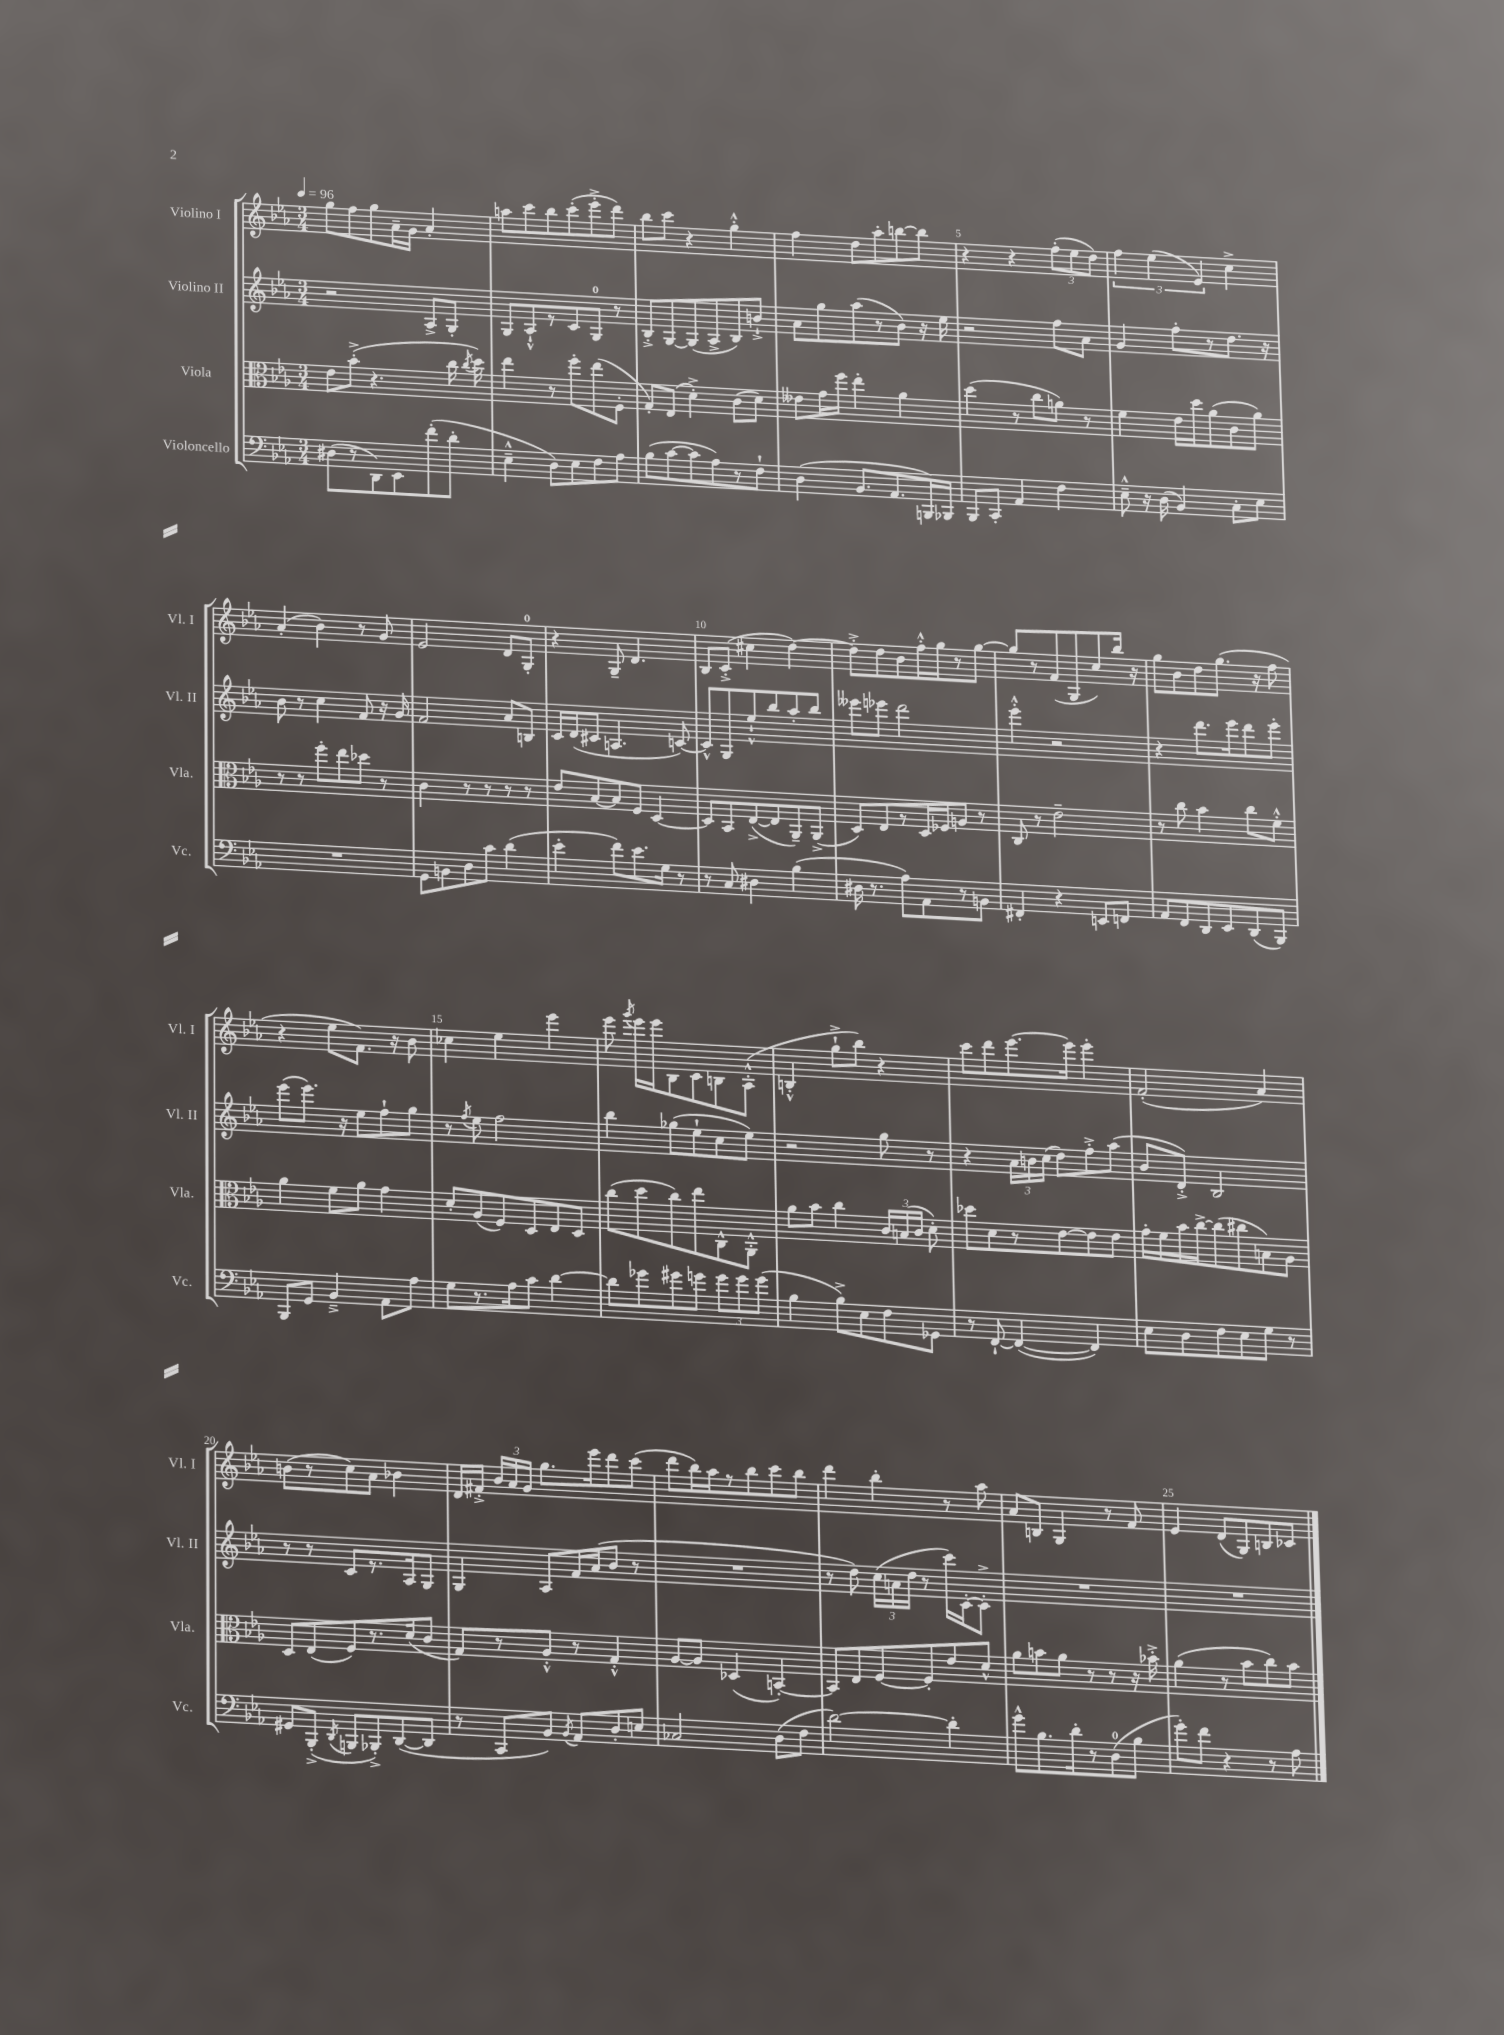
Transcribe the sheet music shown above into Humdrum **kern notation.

**kern	**kern	**kern	**kern
*part4	*part3	*part2	*part1
*staff4	*staff3	*staff2	*staff1
*I"Violoncello	*I"Viola	*I"Violino II	*I"Violino I
*I'Vc.	*I'Vla.	*I'Vl. II	*I'Vl. I
*clefF4	*clefC3	*clefG2	*clefG2
*k[b-e-a-]	*k[b-e-a-]	*k[b-e-a-]	*k[b-e-a-]
*M3/4	*M3/4	*M3/4	*M3/4
*MM96	*MM96	*MM96	*MM96
=1	=1	=1	=1
(8D#X\L	8e-\L	2r	8gg\L
8r	(8b-'^\J	.	8ff\
8DD\)	4.r	.	8gg\
8EE-\	.	.	16a-~\L
.	.	.	16g\JJ
(8f'\	.	8A-^/L	4a-'/
8d'\J	16cc\	8G'/J	.
.	8qcc/	.	.
.	16dd\)	.	.
=2	=2	=2	=2
4E-~^^\	4ee-\	8G/L	8aan\L
.	.	8A-`^^/	8ccc\
8D\L)	8r	8r	8bb-\
8E-\	8ff'\L	8c/	(8ccc'\
8F\	(8ee-\	8G/J	8eee-'^\
8A-\J	8F'\J	8r	8ddd\J)
=3	=3	=3	=3
(8B-\L	8G'/L)	8B-'^/L	8bb-\L
[8c\	(8E-/J	[8G/	8ccc\J
8c\]	4d'^\)	(8G/]	4r
8A-\)	.	8A-^/	.
8r	(8c\L	8B-/)	4gg'^^\
8F`\J	8d\J)	8bn`^/J	.
=4	=4	=4	=4
(4D\	8e--X\L	8a-\L	4ff\
.	16g\L	8gg\	.
.	16ff\JJ	.	.
8.BB-/L	4ee-'\	(8aa-\	8dd\L
.	.	8r	8aa-'\
8.AA-/	.	.	.
.	4a-\	8b-\J)	[8bbn\
16BBBn/L)	.	16r	8bb\J]
16BBB-X/JJ	.	16ee-\	.
=5	=5	=5	=5
8BBB-/L	(4dd\	2r	4r
8CC'/J	.	.	.
4AA-/	8r	.	4r
.	8cc\L	.	.
4F\	8an\J)	8ff\L	(12ff'\L
.	.	.	12ee-\
.	8r	8a-\J	.
.	.	.	12dd\J)
=6	=6	=6	=6
8E-~^^\	4f\	4g/	6ff\
16r	.	.	.
.	.	.	(6ee-\
(16D\	.	.	.
4BB-/)	16e-\LL	8ff'\L	.
.	16dd\J	.	.
.	.	.	6e-/)
.	(8a-\	8r	.
8C'\L	8c\	8.dd\J	4cc^\
8E-\J	8a-\J)	.	.
.	.	16r	.
!!LO:LB:g=z
=7	=7	=7	=7
2.r	8r	8b-\	(4a-'/
.	8r	8r	.
.	8ff'\L	4cc\	4b-\)
.	8ee-\	.	.
.	8dd-X\J	8f/	8r
.	8r	16r	8g/
.	.	16g/	.
=8	=8	=8	=8
8GG\L	4c\	2f/	2e-/
8BBn\	.	.	.
8D\	8r	.	.
8c\J	8r	.	.
(4d\	8r	8a-/L	8d/L
.	8r	8Bn/J	8G'/J
=9	=9	=9	=9
4e-'\	8e-/L	16c/LL	4r
.	.	(16d/J	.
.	[8B-/	8c#X/J	.
8f\L)	8B-/]	4.An/	8G~/
8.e-\	8F/J	.	4.d/
.	[4D/	.	.
16G\Jk	.	.	.
8r	.	[8cn/)	.
=10	=10	=10	=10
8r	8D/L]	8c^^/L]	8B-/L
8C/	8BB-/	8G/	(8c'^/J
4D#X\	([8E-^/	8ee-`^^/	4cc#X\
.	8E-/]	8bb-/	.
(4B-\	8AA-~/)	8aa-'/	[4dd\)
.	(8AA-^/J	8bb-/J	.
=11	=11	=11	=11
16D#X\	8D/L)	8eee--X\L	8dd'^\L]
8.r	.	.	.
.	8E-/	8eee-X\J	8dd\
8A-\L)	8r	2ddd\	8b-\
8AA-\	16D/L	.	16ff'^^\L
.	16F-X/J	.	16gg\J
8r	8An/J	.	8r
8BBn\J	8r	.	[8gg\J
=12	=12	=12	=12
4FF#X'/	8C/	4eee-'^^\	8gg/L]
.	8r	.	8r
4r	2e-~\	2r	(8f/
.	.	.	8G/
8EEn/L	.	.	8cc/)
8FFn/J	.	.	16bb-/Jk
.	.	.	16r
=13	=13	=13	=13
8AA-/L	8r	4r	8gg\L
8FF/	8cc\	.	8b-\
8DD/	4b-\	8.ddd\L	8dd\
8EE-/	.	.	(8.gg\J
.	.	16eee-\k	.
(8DD/	8cc\L	8ddd\	.
.	.	.	16r
8BBB-/J)	8f'^^\J	8eee-'\J	8ff\
!!LO:LB:g=z
=14	=14	=14	=14
8BBB-/L	4a-\	(8eee-\L	4r
8GG/J	.	8.eee-\J)	.
4BB-~^/	8f\L	.	8ee-\L
.	.	16r	.
.	8a-\J	8ee-\L	8.f\J)
8AA-\L	4g\	8ff`\	.
.	.	.	16r
8A-\J	.	8gg\J	8b-\
=15	=15	=15	=15
8G\L	8d'/L	8r	4cc-X\
.	.	8qff/	.
8.r	(8A-/	8ee-\	.
.	8F/)	2ff\	4ee-\
16A-\k	.	.	.
8c\J	8D/	.	.
[4d\	8E-/	.	4eee-\
.	8D/J	.	.
=16	=16	=16	=16
8d\L]	(8cc\L	4bb-\	8eee-\
.	.	.	8qggg/
8g-X\	8dd\	.	16eee-\LL
.	.	.	16eee-\J
8g#X\	8cc\)	(8gg-X\L	8B-\
8gn\J	8ee-\	8ee-`\	8c\
12g\L	8C^^\	8cc\	8Bn\
12g\	.	.	.
.	8AA-'^^\J	8ee-\J)	(8A-'^^\J
(12g\J	.	.	.
=17	=17	=17	=17
4B-\	8a-\L	2r	4Bn'^^/
.	8b-\J	.	.
8B-^\L)	4cc\	.	8gg`^\L
8E-\	.	.	8bb-\J)
8F\	24c/LL	8gg\	4r
.	(24Bn/	.	.
.	24c/JJ	.	.
8GG-X\J	8d'\)	8r	.
=18	=18	=18	=18
8r	8dd-X\L	4r	8ccc\L
[8FF`/	8d\	.	8ddd\
(4FF/_	8r	24a-\LL	[8.eee-\
.	.	24bn\	.
.	.	(24cc\JJ	.
.	[8e-\	8dd\L)	.
.	.	.	16eee-\Jk]
4FF/])	8e-\]	8ff'^\	4eee-'\
.	8e-\J	(8aa-\J	.
=19	=19	=19	=19
8E-\L	16g'\LL	8b-/L	(2f'/
.	16f\	.	.
8D\	16b-\	8d'^/J)	.
.	[16cc^\J	.	.
8F\	(8cc\]	2B-/	.
8E-\	8cc#X\	.	.
8G\J	8Bn\)	.	4a-/)
8r	8A-\J	.	.
!!LO:LB:g=z
=20	=20	=20	=20
8GG#X/L	8D/L	8r	(8bn\L
(8BBB-'^/J	(8E-/	8r	8r
8qDD/	.	.	.
8BBBn/L	8F/)	8c/L	8cc\)
8BBB-X'^/)	8.r	8.r	8a-\J
([8DD/	.	.	4b-X\
.	(16d/k	16A-/k	.
8DD/J]	8c/J	8G/J	.
=21	=21	=21	=21
8r	8G/L)	4G/	16d/LL
.	.	.	16f#X'^/JJ
8CC/L	8r	.	24b-/LL
.	.	.	24a-/
.	.	.	24g/JJ
8BB-/J)	8A-'^^/J	8A-/L	8.gg\L
8qBB-/	.	.	.
8AA-/L	8r	16f/L	.
.	.	(16a-/J	16eee-\k
8D'/	4G'^^/	8b-/J	8ddd\
8En/J	.	8r	(8ccc\J
=22	=22	=22	=22
2C-X/	[8A-/L	2.r	8ddd\L
.	8A-/J]	.	16bb-\L)
.	.	.	16aa-\J
.	(4D-X/	.	8r
.	.	.	8bb-\
(8D\L	[4BBn'/)	.	8ccc\
8F\J	.	.	8bb-\J
=23	=23	=23	=23
[2d\)	8BB/L]	8r	4ddd\
.	8E-/	8dd\)	.
.	[8F/	(24cc\LL	4bb-'\
.	.	24an\	.
.	.	24dd\JJ	.
.	8F'/]	8r	.
4d'\]	8e-/	16ccc\LL)	8r
.	.	[16c'\J	.
.	8d^^/J	8c'^\J]	8aa-\
=24	=24	=24	=24
8g^^\L	8a-\L	2.r	8a-/L
8.B-\	8bn\	.	8Bn/J
.	8a-\J	.	4G/
16d'\k	.	.	.
8r	8r	.	.
(8D\	8r	.	8r
8B-\J	16r	.	8f/
.	16b-X'^\	.	.
=25	=25	=25	=25
8g'\L)	(4a-\	2.r	4e-/
8f\J	.	.	.
4r	8r	.	(8d/L
.	8b-\L	.	8G/)
8r	8cc\)	.	8Bn/
8A-\	8b-\J	.	8c-X/J
==	==	==	==
*-	*-	*-	*-
